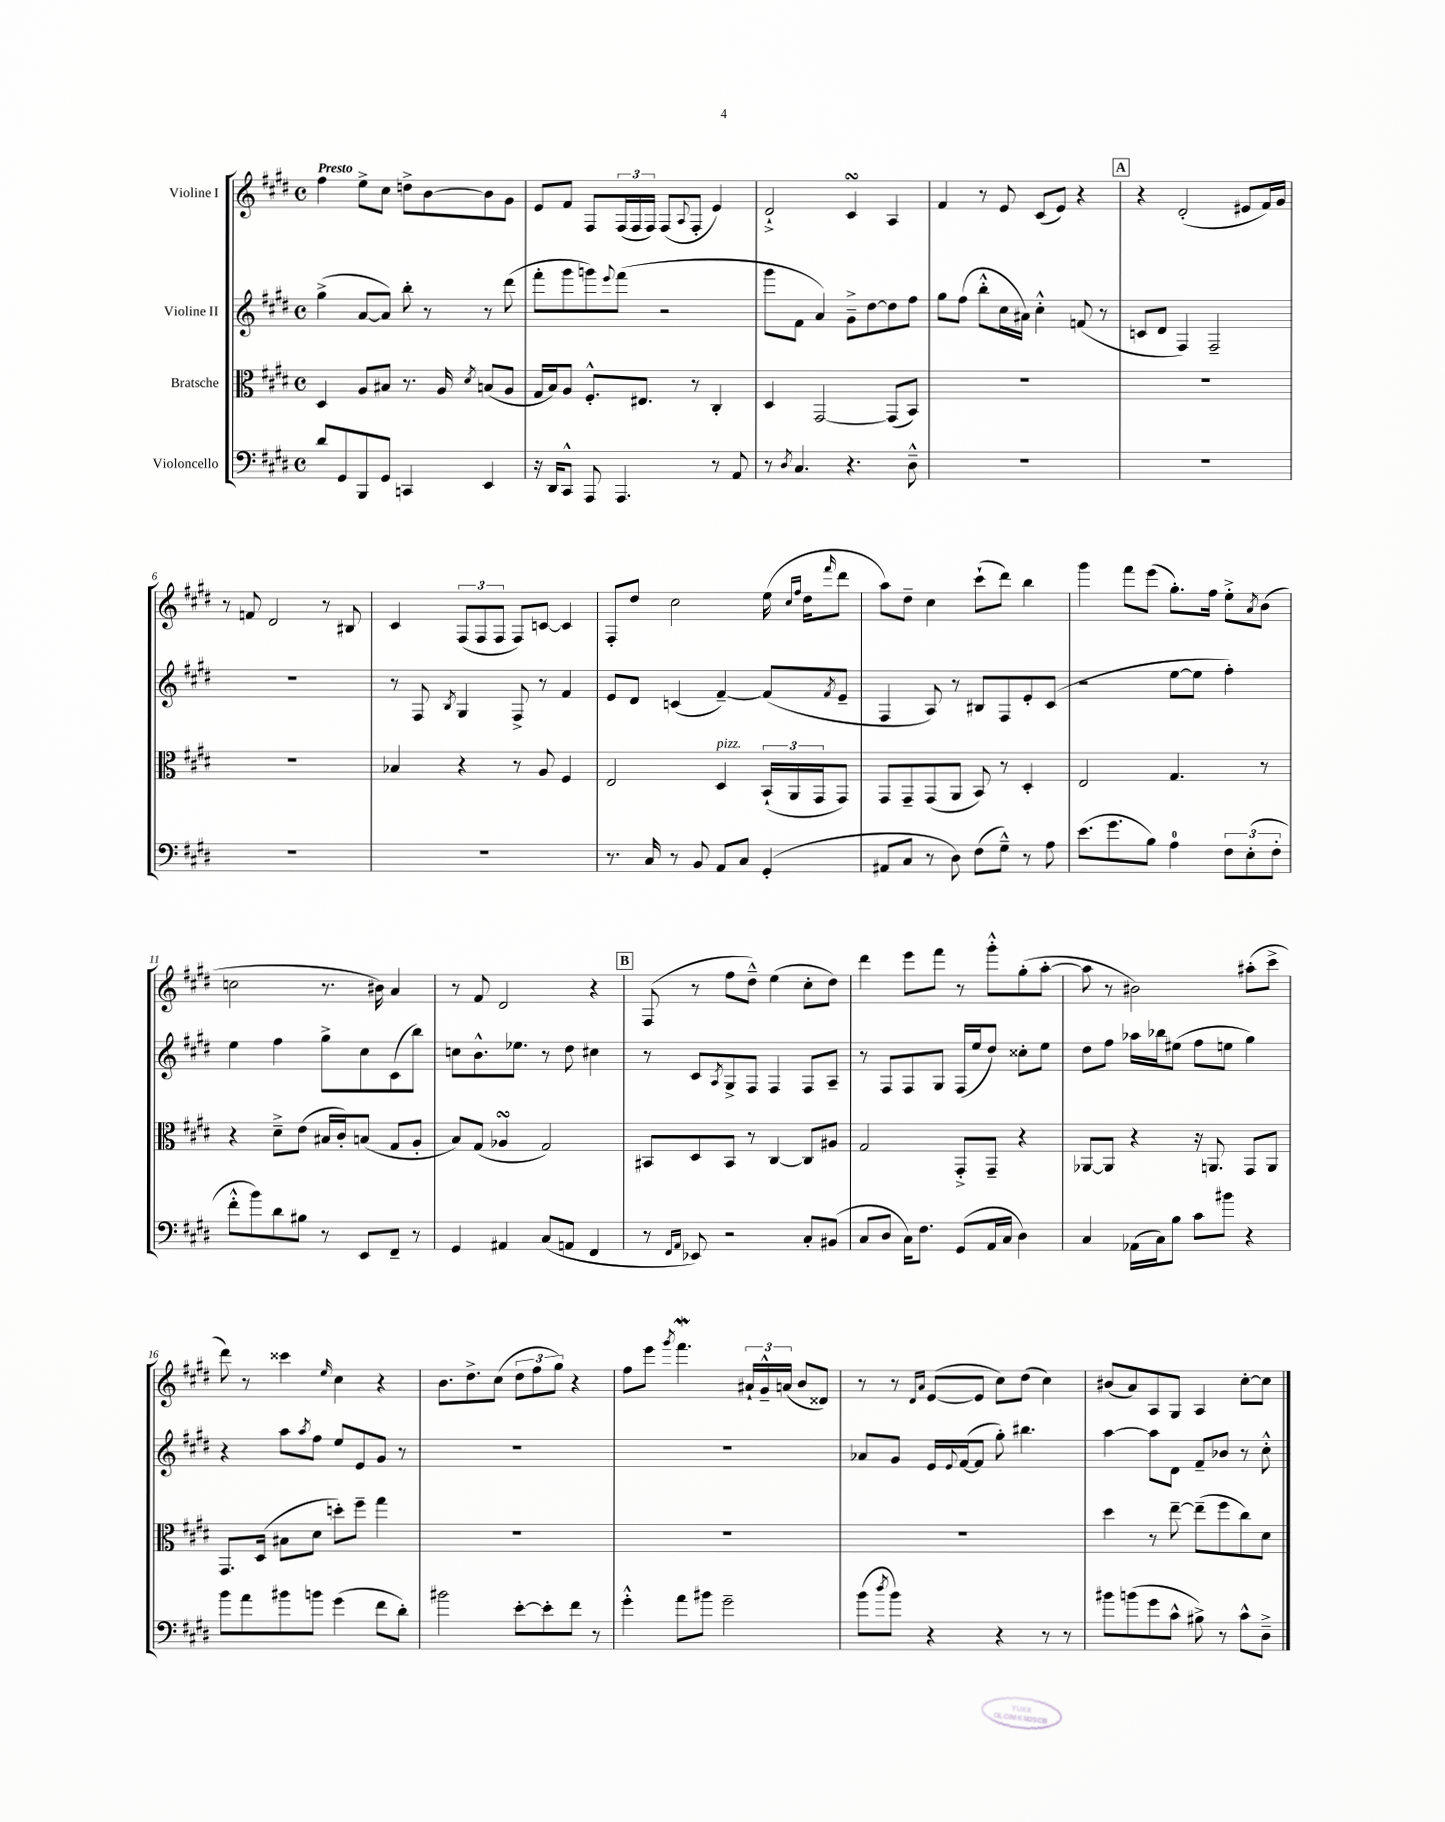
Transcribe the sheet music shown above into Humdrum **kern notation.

**kern	**kern	**kern	**kern
*part4	*part3	*part2	*part1
*staff4	*staff3	*staff2	*staff1
*I"Violoncello	*I"Bratsche	*I"Violine II	*I"Violine I
*clefF4	*clefC3	*clefG2	*clefG2
*k[f#c#g#d#]	*k[f#c#g#d#]	*k[f#c#g#d#]	*k[f#c#g#d#]
*M4/4	*M4/4	*M4/4	*M4/4
*met(c)	*met(c)	*met(c)	*met(c)
=1	=1	=1	=1
!	!	!	!LO:TX:a:B:t=Presto
8d#/L	4D#/	(4gg#^\	4ff#\
8GG#/	.	.	.
8BBB/	8A/L	[8a/L	8ee^\L
8GG#/J	8B#X/J	8a/J])	8cc#\J
4CCn/	8.r	8bb'\	8ddn^\L
.	.	8r	[8b\
.	16A/	.	.
.	8qd#/	.	.
4EE/	(8Bn/L	8r	8b\]
.	8A/J	(8ddd#\	8g#\J
=2	=2	=2	=2
16r	16G#/LL	8fff#'\L	8e/L
16DD#/KL	16B/J)	.	.
8CC#^^/J	8A/J	8ggg#\	8f#/J
8AAA/	8.F#'^^/L	8gggn\)	8F#/L
.	.	8qqeee/	.
4.AAA/	.	(8fff#\J	(24F#/L
.	.	.	24F#/
.	8.E#X/J	.	.
.	.	.	24F#/JJ)
.	.	2r	(8F#/L
.	.	.	8qqA/
.	8r	.	8F#'/J
8r	4C#'/	.	4e/)
8AA/	.	.	.
=3	=3	=3	=3
8r	4D#/	8ggg#\L	2d#`^/
8qD#/	.	.	.
4.C#/	.	8f#\J	.
.	[2GG#/	4a/)	.
4.r	.	8g#~^\L	4c#sSSS/
.	.	[8dd#\	.
.	(8GG#/L]	8dd#\]	4A/
8D#~^^\	8BB/J)	8ff#\J	.
=4	=4	=4	=4
1r	1r	8gg#\L	4f#/
.	.	(8ff#\J	.
.	.	8bb'^^\L	8r
.	.	16cc#\L	8e/
.	.	16a#X\JJ)	.
.	.	4cc#'^^\	(8c#/L
.	.	.	8e/J)
.	.	(8fn/	4r
.	.	8r	.
!!LO:REH:place=s1:t=A
=5	=5	=5	=5
1r	1r	8cn/L	4r
.	.	8d#/J	.
.	.	4F#/)	(2d#'/
.	.	2F#~/	.
.	.	.	8e#X/L
.	.	.	16f#/L)
.	.	.	16g#/JJ
!!LO:LB:g=z
=6	=6	=6	=6
1r	1r	1r	8r
.	.	.	8fn/
.	.	.	2d#/
.	.	.	8r
.	.	.	8B#X/
=7	=7	=7	=7
1r	4B-X/	8r	4c#/
.	.	8F#/	.
.	.	8qB/	.
.	4r	4G#/	(12F#/L
.	.	.	12F#/
.	.	.	12F#/J
.	8r	8F#^/	8F#/L)
.	8A/	8r	[8cn/J
.	4F#/	4f#/	4c/]
=8	=8	=8	=8
8.r	2E/	8e/L	8F#'/L
.	.	8d#/J	8dd#/J
16C#/	.	.	.
8r	.	(4cn/	2cc#\
8BB/	.	.	.
!	!LO:TX:a:i:t=pizz.	!	!
8AA/L	4D#/	[4f#~/)	.
8C#/J	.	.	.
(4GG#'/	(24BB`/LL	(8f#/L]	(16ee\
.	24AA/	.	.
.	.	.	16qqcc#/LL
.	.	.	16qqff#/JJ
.	.	.	16dd#\KL
.	24GG#/J	.	.
.	.	8qf#/	16qqfff#/
.	8GG#/J)	8e~/J	8ddd#\J
=9	=9	=9	=9
8AA#X/L	8GG#/L	4F#/	8aa\L)
8C#/J	8GG#~/	.	8dd#~\J
8r	(8GG#/	8A/)	4cc#\
8D#\)	8AA/J	8r	.
(8F#\L	8BB/)	8B#X/L	(8ccc#`\L
8G#~^^\J)	8r	8F#/	8ddd#\J)
8r	4D#'/	8e'/	4bb\
8A\	.	(8c#/J	.
=10	=10	=10	=10
(8.e\L	2E/	2r	4ggg#\
8.g#\	.	.	.
.	.	.	8fff#\L
8B\J)	.	.	(8eee\J
4A\	4.G#/	[8ee\L	8.gg#'\L)
.	.	8ee\J]	.
.	.	.	16ff#\Jk
12F#\L	.	4ff#'\)	8ee'^\L
(12E'\	.	.	.
.	.	.	8qa/
.	8r	.	(8b\J
12F#'\J	.	.	.
!!LO:LB:g=z
=11	=11	=11	=11
8f#'^^\L	4r	4ee\	2ccn\
8b\)	.	.	.
8d#\	8d#~^\L	4ff#\	.
8B#X\J	(8e\J	.	.
8r	16B#X/LL	8gg#^\L	8.r
.	16c#'/J)	.	.
8EE/L	(8Bn/J	8cc#\	.
.	.	.	16b#X\)
8FF#~/J	8G#/L	(8c#\	4a/
8r	8A'/J	8bb\J)	.
=12	=12	=12	=12
4GG#/	8B/L)	8ccn\L	8r
.	(8G#/J	8.b^^\	8f#/
4AA#X/	4A-XsSSs/	.	2d#/
.	.	8.ee-X\J	.
(8C#/L	2G#/)	8r	.
8AAn/J	.	8dd#\	.
4FF#/	.	4cc#X\	4r
!!LO:REH:place=s1:t=B
=13	=13	=13	=13
8r	8BB#X/L	8r	(8F#/
16qqFF#/LL	.	.	.
16qqAA/JJ	.	.	.
8EE-X/)	8D#/	8c#/L	8r
.	.	8qA/	.
2r	8BB#/J	8G#^/	8ff#\L
.	8r	8F#/J	8dd#~^^\J)
.	[4C#/	4F#/	(4ee\
8C#'/L	8C#/L]	8F#/L	8cc#'\L
(8BB#X/J	8A#X/J	8A~/J	8dd#\J)
=14	=14	=14	=14
8C#/L	2G#/	8r	4ddd#\
8D#/J	.	8F#/L	.
16C#\KL)	.	8F#/	8eee\L
8.F#\J	.	.	.
.	.	8G#/J	8fff#\J
(8GG#/L	8GG#'^/L	(16F#/LL	8r
.	.	16ee/J	.
16AA/L	8GG#~/J	8dd#/J)	8ggg#'^^\L
16C#/JJ	.	.	.
4D#\)	4r	8cc##X'\L	(8gg#'\
.	.	8ee\J	[8aa'\J
=15	=15	=15	=15
4C#/	[8AA-X/L	8dd#\L	8aa\]
.	8AA-/J]	8ff#\J	8r
(16AA-X\LL	4r	16aa-X\LL	2b#X\)
16C#\J)	.	16bb-X\J	.
8B\J	.	(8ee#X\J	.
8c#\L	16r	8ff#\L	.
.	8.AAn/	.	.
8b#X\J	.	8een\J	.
4r	8GG#/L	4gg#\)	(8aa#X'\L
.	8AA/J	.	8ccc#^\J
!!LO:LB:g=z
=16	=16	=16	=16
8b\L	8.GG#/L	4r	8ddd#\)
8a\	.	.	8r
.	(16D#/Jk	.	.
8b#X\	8B#X\L	8aa\L	4ccc##X\
.	.	8qaa/	.
8bn\J	8d#\J	8ff#\J	.
.	.	.	16qqee/
(4g#\	8ddn'\L)	8ee/L	4cc#\
.	8ff#~\J	8e/	.
8f#\L	4gg#\	8g#/J	4r
8d#'\J)	.	8r	.
=17	=17	=17	=17
2b#X\	1r	1r	8.b\L
.	.	.	8.dd#^\
.	.	.	(8cc#\J
[8e'\L	.	.	12dd#\L
.	.	.	12ff#\
8e'\]	.	.	.
.	.	.	12gg#\J)
8f#\J	.	.	4r
8r	.	.	.
=18	=18	=18	=18
4g#'^^\	1r	1r	8ff#\L
.	.	.	8eee\J
.	.	.	8qggg#/
8a\L	.	.	4.fff#W\
8b#X\J	.	.	.
2g#~\	.	.	.
.	.	.	24a#X`/LL
.	.	.	24g#~^^/
.	.	.	(24an/JJ
.	.	.	8b/L
.	.	.	8d##X/J)
=19	=19	=19	=19
(8b\L	1r	8a-X/L	8r
8qdd#/	.	.	.
8b\J)	.	8g#/J	8r
.	.	.	16qqd#/LL
.	.	.	16qqa/JJ
4r	.	16e/LL	([8e/L
.	.	8qqe/	.
.	.	([16f#/J	.
.	.	8f#/J]	8e/J]
4r	.	8gg#'\)	8cc#\L)
.	.	4.bb#X\	(8dd#\J
8r	.	.	4cc#\)
8r	.	.	.
=20	=20	=20	=20
8b#X\L	4dd#\	[4aa\	(8b#X/L
(8bn\	.	.	8a/)
8g#\	8r	8aa\L]	8A/
8c#^^\J	[8ee~\	8d#\J	8G#/J
8B#X^\)	(8ee~\L]	8f#~/L	4A/
8r	8ff#\	8b-X/J	.
8c#^^\L	8cc#\)	8r	[8cc#'\L
8D#~^\J	8d#\J	8cc#'^^\	8cc#\J]
==	==	==	==
*-	*-	*-	*-
